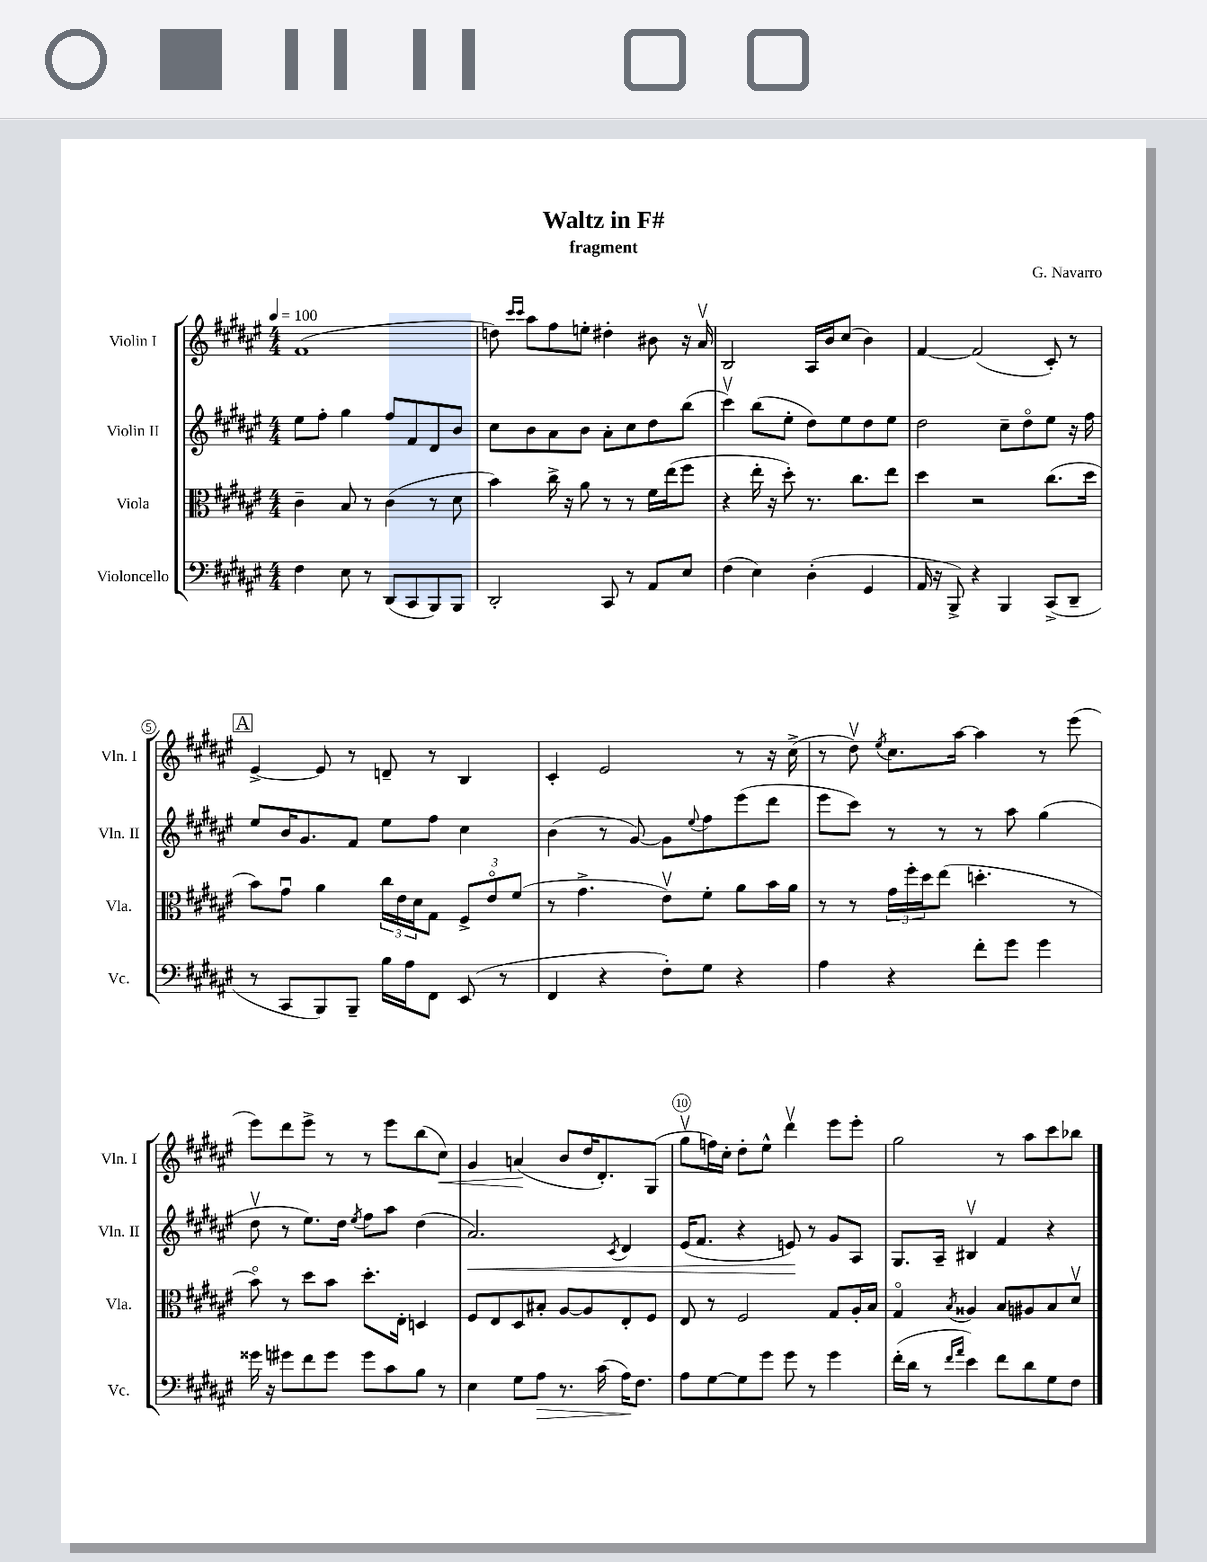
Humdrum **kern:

**kern	**dynam	**kern	**kern	**dynam	**kern	**dynam
*part4	*part4	*part3	*part2	*part2	*part1	*part1
*staff4	*staff4	*staff3	*staff2	*staff2	*staff1	*staff1
*I"Violoncello	*	*I"Viola	*I"Violin II	*	*I"Violin I	*
*I'Vc.	*	*I'Vla.	*I'Vln. II	*	*I'Vln. I	*
*clefF4	*	*clefC3	*clefG2	*	*clefG2	*
*k[f#c#g#d#a#e#]	*	*k[f#c#g#d#a#e#]	*k[f#c#g#d#a#e#]	*	*k[f#c#g#d#a#e#]	*
*M4/4	*	*M4/4	*M4/4	*	*M4/4	*
*MM100	*	*MM100	*MM100	*	*MM100	*
=1	=1	=1	=1	=1	=1	=1
4F#\	.	4c#~\	8ee#\L	.	(1f#	.
.	.	.	8ff#'\J	.	.	.
8E#\	.	8B/	4gg#\	.	.	.
8r	.	8r	.	.	.	.
(8DD#/L	.	(4c#\	8ff#/L	.	.	.
8CC#/	.	.	8f#/	.	.	.
8BBB/)	.	8r	8d#/	.	.	.
8BBB/J	.	8d#\	8b/J	.	.	.
=2	=2	=2	=2	=2	=2	=2
2DD#'/	.	4b\)	8cc#\L	.	8ddn\)	.
.	.	.	.	.	16qqccc#/LL	.
.	.	.	.	.	16qqccc#/JJ	.
.	.	.	8b\	.	8aa#\L	.
.	.	16cc#^\	8a#\	.	8ff#\	.
.	.	16r	.	.	.	.
.	.	8a#\	8b\J	.	8een'\J	.
8CC#/	.	8r	8a#'\L	.	4dd#X'\	.
8r	.	8r	8cc#\	.	.	.
8AA#/L	.	16f#\LL	8dd#\	.	8b#X\	.
.	.	(16ee#\J	.	.	.	.
8E#/J	.	8ff#\J	(8bb\J	.	16r	.
.	.	.	.	.	16a#v/	.
=3	=3	=3	=3	=3	=3	=3
(4F#\	.	4r	4ccc#v\)	.	2B/	.
4E#\)	.	16ee#'\	(8bb\L	.	.	.
.	.	16r	.	.	.	.
.	.	8dd#'\)	8ee#'\J	.	.	.
(4D#'\	.	8.r	8dd#\L)	.	16A#/LL	.
.	.	.	.	.	16b/J	.
.	.	.	8ee#\	.	(8cc#/J	.
.	.	8.cc#\L	.	.	.	.
4GG#/	.	.	8dd#\	.	4b\)	.
.	.	8ee#\J	8ee#\J	.	.	.
=4	=4	=4	=4	=4	=4	=4
16AA#/	.	4dd#\	2dd#\	.	[4f#/	.
16r	.	.	.	.	.	.
8BBB^/)	.	.	.	.	.	.
4r	.	2r	.	.	(2f#/]	.
4BBB/	.	.	8cc#~\L	.	.	.
.	.	.	8dd#\	.	.	.
(8CC#^/L	.	(8.cc#\L	8ee#\J	.	8c#'/)	.
8DD#~/J	.	.	16r	.	8r	.
.	.	16dd#\Jk	16ff#\	.	.	.
!!LO:LB:g=z
!!LO:REH:place=s1:t=A
=5	=5	=5	=5	=5	=5	=5
8r	.	8b\L)	8ee#/L	.	[4e#^/	.
8CC#/L	.	8g#u\J	16b/K	.	.	.
.	.	.	8.g#/	.	.	.
8BBB/)	.	4a#\	.	.	8e#/]	.
8BBB~/J	.	.	8f#/J	.	8r	.
16B\LL	.	24cc#\LL	8ee#\L	.	8dn~/	.
.	.	24e#\	.	.	.	.
16A#\J	.	.	.	.	.	.
.	.	24d#\J	.	.	.	.
8FF#\J	.	8G#\J	8ff#\J	.	8r	.
(8EE#/	.	12F#^/L	4cc#\	.	4B/	.
.	.	12e#/	.	.	.	.
8r	.	.	.	.	.	.
.	.	(12f#/J	.	.	.	.
=6	=6	=6	=6	=6	=6	=6
4FF#/	.	8r	(4b\	.	4c#'/	.
.	.	4.g#^\	.	.	.	.
4r	.	.	8r	.	2e#/	.
.	.	.	[8g#/)	.	.	.
8F#'\L)	.	8e#v\L)	8g#\L]	.	.	.
.	.	.	8qqee#/	.	.	.
8G#\J	.	8f#'\J	8ff#\	.	.	.
4r	.	8a#\L	(8eee#\	.	8r	.
.	.	16b\L	8ddd#\J	.	16r	.
.	.	16a#\JJ	.	.	(16cc#^\	.
=7	=7	=7	=7	=7	=7	=7
4A#\	.	8r	8eee#\L	.	8r	.
.	.	8r	8ccc#\J)	.	8dd#v\)	.
.	.	.	.	.	8qee#/	.
4r	.	24g#\LL	8r	.	8.cc#\L	.
.	.	24ff#'\	.	.	.	.
.	.	24dd#\J	.	.	.	.
.	.	(8ee#\J	8r	.	.	.
.	.	.	.	.	[16aa#\Jk	.
8f#'\L	.	4.ddn'\	8r	.	4aa#\]	.
8g#\J	.	.	8aa#\	.	.	.
4g#\	.	.	(4gg#\	.	8r	.
.	.	8r	.	.	(8eee#\	.
!!LO:LB:g=z
=8	=8	=8	=8	=8	=8	=8
16g##X\	.	8b\)	8dd#v\	.	8eee#\L)	.
16r	.	.	.	.	.	.
8g#X\L	.	8r	8r	.	8ddd#\	.
8f#\	.	8dd#\L	8.ee#\L)	.	8eee#^\J	.
8g#\J	.	8b\J	.	.	8r	.
.	.	.	16dd#\Jk	.	.	.
.	.	.	8qee#/	.	.	.
8g#\L	.	8.dd#'\L	8ff#\L	.	8r	.
8c#\	.	.	8aa#\J	.	8eee#\L	.
.	.	16E#'\Jk	.	.	.	.
8B\J	.	4Dn/	(4dd#\	.	(8bb\	.
!	!	!	!	!	!	!LO:HP:b
8r	.	.	.	.	8cc#\J)	<
=9	=9	=9	=9	=9	=9	=9
!	!	!	!	!LO:HP:b	!	!
4E#\	.	8F#/L	2.a#/)	<	4g#/	.
.	.	8E#/	.	.	.	.
8G#\L	.	8D#/	.	.	(4an/	.
!	!LO:HP:b	!	!	!	!	!
8A#\J	>	8B#X'/J	.	.	.	.
8.r	.	[8A#/L	.	.	8b/L	[
.	.	8A#/]	.	.	16dd#/K	.
(16c#\	.	.	.	.	8.d#'/)	.
.	.	.	8qc#/	.	.	.
16A#\KL)	.	8E#'/	4d#/	.	.	.
8.F#\J	]	.	.	.	.	.
.	.	8F#/J	.	.	(8G#/J	.
=10	=10	=10	=10	=10	=10	=10
8A#\L	.	8E#/	(16e#/KL	.	8gg#v\L	.
.	.	.	8.f#/J	.	.	.
[8G#\	.	8r	.	.	16ffn\L)	.
.	.	.	.	.	16cc#'\JJ	.
8G#\]	.	2F#/	4r	.	8dd#'\L	.
8g#\J	.	.	.	.	8ee#^^\J	.
8g#\	.	.	8en/)	.	4ddd#v\	.
8r	.	.	8r	[	.	.
4g#\	.	8G#/L	8g#/L	.	8eee#\L	.
.	.	16A#'/L	8A#/J	.	8eee#'\J	.
.	.	16B/JJ	.	.	.	.
=11	=11	=11	=11	=11	=11	=11
(16f#'\LL	.	4G#/	8.G#/L	.	2gg#\	.
16d#\JJ	.	.	.	.	.	.
8r	.	.	.	.	.	.
.	.	.	16A#~/Jk	.	.	.
16qqf#/LL	.	.	.	.	.	.
16qqa#/JJ	.	8qB/	.	.	.	.
4e#\)	.	4A##X/	4B#Xv/	.	.	.
8f#\L	.	8B/L	4f#/	.	8r	.
8d#\	.	8A#X/	.	.	8aa#\L	.
8G#\	.	8B/	4r	.	8ccc#\	.
8F#\J	.	8d#v/J	.	.	8bb-X\J	.
==	==	==	==	==	==	==
*-	*-	*-	*-	*-	*-	*-
